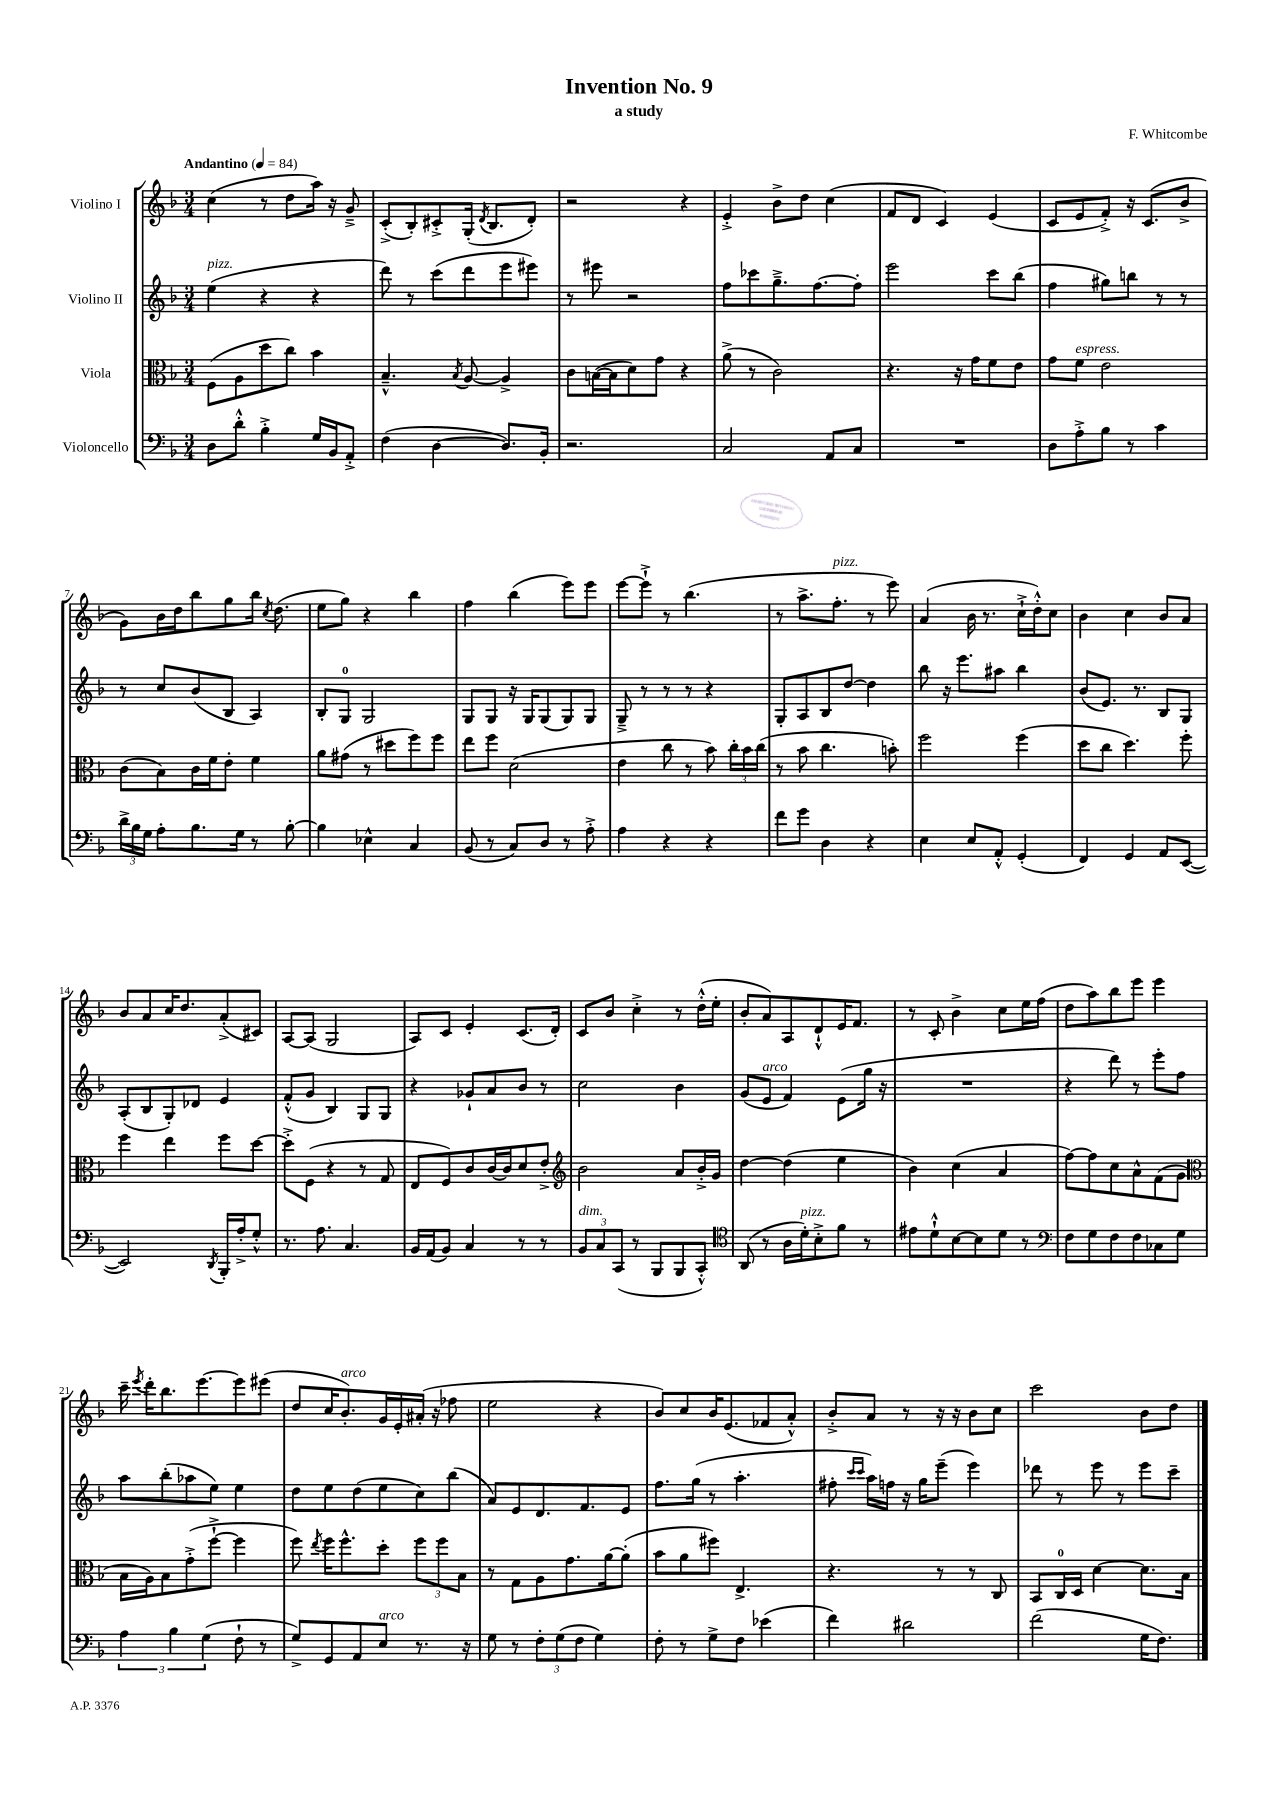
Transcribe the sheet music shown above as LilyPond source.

\header { title = "Invention No. 9" composer = "F. Whitcombe" subtitle = "a study" }
<<
\new StaffGroup <<
\new Staff = "s0" \with { instrumentName = "Violino I" } {
    \clef treble \key f \major \numericTimeSignature \time 3/4 \tempo "Andantino" 4 = 84
    \autoBeamOff c''4( r8 d''8[ a''16]) r16 g'8---> |
    c'8[-.->( bes8-.) cis'8-.-> g16]-.( \acciaccatura { d'8 } bes8.[ d'8]-.) |
    r2 r4 |
    e'4-.-> bes'8[-> d''8] c''4( |
    f'8[ d'8] c'4) e'4( |
    c'8[ e'8 f'8]-.->) r16 c'8.[( bes'8]-> |
    g'8[) bes'16 d''16 bes''8 g''8 bes''16] \acciaccatura { c''8 } d''8.( |
    e''8[ g''8]) r4 bes''4 |
    f''4 bes''4( e'''8[) e'''8] |
    e'''8[~ e'''8]-!-> r8 bes''4.( |
    r8 a''8.[-> f''8.]-.^\markup { \italic "pizz." } r8 e'''8) |
    a'4( bes'16 r8. c''16[-!-> d''16-.-^) c''8] |
    bes'4 c''4 bes'8[ a'8] |
    bes'8[ a'8 c''16 d''8. a'8-.->( cis'8]) |
    a8[~ a8]( g2 |
    a8[) c'8] e'4-. c'8.[( d'16]-.) |
    c'8[ bes'8] c''4-.-> r8 d''16[-.-^( e''16]-. |
    bes'8[-. a'8) a8 d'8-!-^ e'16 f'8.] |
    r8 c'8-. bes'4-> c''8[ e''16 f''16]( |
    d''8[ a''8) bes''8 e'''8] e'''4 |
    c'''16-- \acciaccatura { e'''8 } d'''16[-. bes''8. e'''8.~ e'''8 eis'''8]( |
    d''8[ c''16 bes'8.-.^\markup { \italic "arco" }) g'16 e'16-. ais'16]-.( r16 fes''8 |
    e''2 r4 |
    bes'8[) c''8 bes'16 e'8.( fes'8 a'8]-.-^) |
    bes'8[-.-> a'8] r8 r16 r16 bes'8[ c''8] |
    c'''2 bes'8[ d''8] \bar "|." |
}
\new Staff = "s1" \with { instrumentName = "Violino II" } {
    \clef treble \key f \major \numericTimeSignature \time 3/4
    \autoBeamOff e''4^\markup { \italic "pizz." }( r4 r4 |
    d'''8) r8 c'''8[( d'''8 e'''8 eis'''8]) |
    r8 eis'''8 r2 |
    f''8[ ces'''8 g''8.---> f''8.~ f''8]-. |
    e'''2 c'''8[ bes''8]( |
    f''4 gis''8[) b''8] r8 r8 |
    r8 c''8[ bes'8( bes8] a4) |
    bes8[-. g8]-0 g2 |
    g8[ g8] r16 g16[ g8( g8) g8] |
    g8---> r8 r8 r8 r4 |
    g8[-. a8 bes8 d''8]~ d''4 |
    bes''8 r16 e'''8.[ ais''8] bes''4 |
    bes'8[( e'8.]) r8. bes8[ g8] |
    a8[-.( bes8 g8-.) des'8] e'4 |
    f'8[-.-^( g'8] bes4) g8[ g8] |
    r4 ges'8[-! a'8 bes'8] r8 |
    c''2 bes'4 |
    g'8[( e'8]^\markup { \italic "arco" } f'4) e'8[( g''16] r16 |
    R2. |
    r4 d'''8) r8 e'''8[-. f''8] |
    a''8[ bes''8-.( aes''8 e''8]) e''4 |
    d''8[ e''8 d''8( e''8 c''8) bes''8]( |
    a'8[) e'8 d'8. f'8. e'8] |
    f''8.[ g''16]( r8 a''4.-. |
    fis''8-. \grace { c'''16[ c'''16] } a''16[) f''16] r16 g''16[ e'''8]--( e'''4) |
    des'''8 r8 e'''8 r8 e'''8[ c'''8]-- \bar "|." |
}
\new Staff = "s2" \with { instrumentName = "Viola" } {
    \clef alto \key f \major \numericTimeSignature \time 3/4
    \autoBeamOff f8[( a8 d''8 c''8]) bes'4 |
    bes4.---^ \acciaccatura { bes8 } a8~ a4-> |
    c'8[ b16~( b16 d'8) g'8] r4 |
    a'8->( r8 c'2) |
    r4. r16 g'16[ f'8 e'8] |
    g'8[ f'8]^\markup { \italic "espress." } e'2 |
    c'8[( bes8) c'16 f'16 e'8]-. f'4 |
    a'8[ gis'8]( r8 dis''8[ f''8) f''8] |
    e''8[ f''8] d'2( |
    e'4 c''8 r8 bes'8) \tuplet 3/2 { c''16[-. bes'16 c''16]( } |
    r8 bes'8 c''4. b'8-.) |
    f''2 f''4( |
    d''8[ c''8] d''4.) f''8-. |
    f''4 e''4 f''8[ d''8]~ |
    d''8[-.-> f8]( r4 r8 g8 |
    e8[ f8) c'8 c'16~ c'16 d'8 e'8]-.-> |
    \clef treble bes'2 a'8[ bes'16-.-> g'16] |
    d''4~ d''4( e''4 |
    bes'4) c''4( a'4 |
    f''8[~) f''8 c''8 a'8-^ f'8( g'8] |
    \clef alto bes16[ a16) bes8 g'8-.->( f''8]~-!-> f''4 |
    f''8) \acciaccatura { e''8 } f''16[ f''8.-^ d''8]-. \tuplet 3/2 { f''8[ f''8 bes8] } |
    r8 g8[ a8 g'8. a'16~ a'8]-.( |
    bes'8[ a'8 fis''8]) e4.-> |
    r4. r8 r8 c8 |
    bes,8[ c16-0 d16] d'4~ d'8.[ bes16] \bar "|." |
}
\new Staff = "s3" \with { instrumentName = "Violoncello" } {
    \clef bass \key f \major \numericTimeSignature \time 3/4
    \autoBeamOff d8[ d'8]-.-^ bes4-.-> g16[ bes,16 a,8]-.-> |
    f4( d4~ d8.[) bes,16]-. |
    r2. |
    c2 a,8[ c8] |
    R2. |
    d8[ a8-.-> bes8] r8 c'4 |
    \tuplet 3/2 { d'16[-> bes16 g16] } a8[-. bes8. g16] r8 bes8~-. |
    bes4 ees4-^ c4 |
    bes,8( r8 c8[) d8] r8 a8-.-> |
    a4 r4 r4 |
    f'8[ g'8] d4 r4 |
    e4 e8[ a,8]-.-^ g,4-.( |
    f,4) g,4 a,8[ e,8]~( |
    e,2) \acciaccatura { d,8 } bes,,16[-. a16-.-> g8]-.-^ |
    r8. a8. c4. |
    bes,16[ a,16( bes,8]) c4 r8 r8 |
    \tuplet 3/2 { bes,8[^\markup { \italic "dim." } c8 c,8]( } r8 bes,,8[ bes,,8 c,8]-.-^) |
    \clef tenor a,8( r8 a16[ d'16-.^\markup { \italic "pizz." }) bes8-.-> f'8] r8 |
    eis'8[ d'8-!-^ bes8~ bes8 d'8] r8 |
    \clef bass f8[ g8 f8 f8 ces8 g8] |
    \tuplet 3/2 { a4 bes4 g4( } f8-! r8 |
    g8[->) g,8 a,8 e8]^\markup { \italic "arco" } r8. r16 |
    g8 r8 \tuplet 3/2 { f8[-. g8( f8] } g4) |
    f8-. r8 g8[-> f8] ees'4( |
    f'4) dis'2 |
    f'2( g16[ f8.]) \bar "|." |
}
>>
>>
